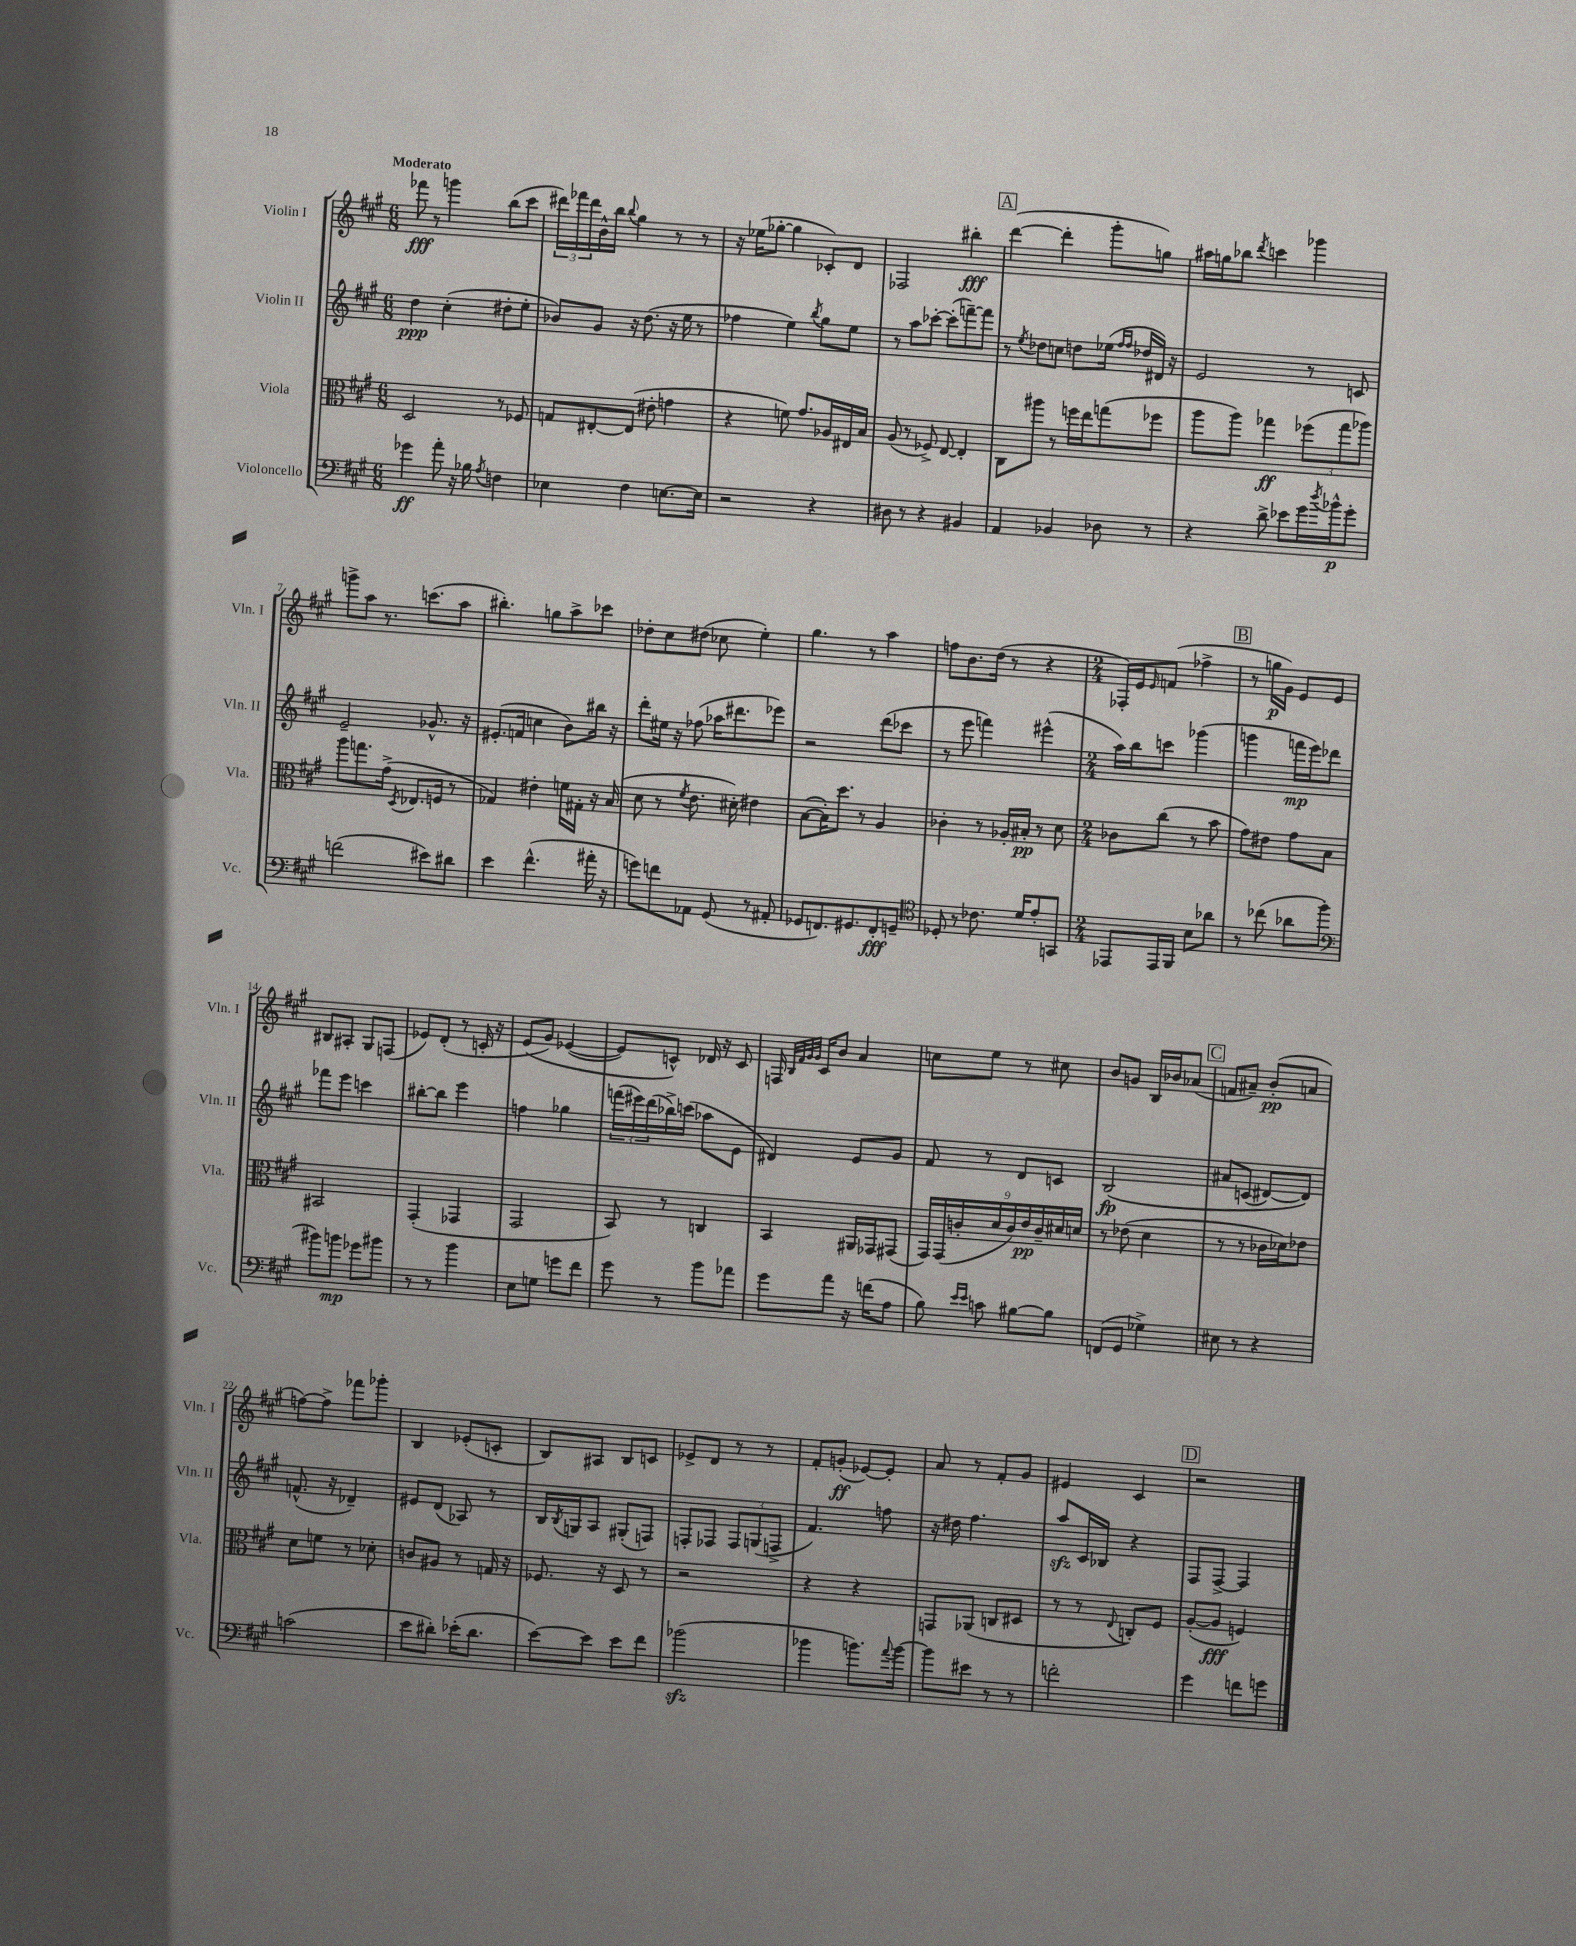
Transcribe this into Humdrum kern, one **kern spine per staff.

**kern	**dynam	**kern	**dynam	**kern	**dynam	**kern	**dynam
*part4	*part4	*part3	*part3	*part2	*part2	*part1	*part1
*staff4	*staff4	*staff3	*staff3	*staff2	*staff2	*staff1	*staff1
*I"Violoncello	*	*I"Viola	*	*I"Violin II	*	*I"Violin I	*
*I'Vc.	*	*I'Vla.	*	*I'Vln. II	*	*I'Vln. I	*
*clefF4	*	*clefC3	*	*clefG2	*	*clefG2	*
*k[f#c#g#]	*	*k[f#c#g#]	*	*k[f#c#g#]	*	*k[f#c#g#]	*
*M6/8	*	*M6/8	*	*M6/8	*	*M6/8	*
=1	=1	=1	=1	=1	=1	=1	=1
!	!	!	!	!	!	!LO:TX:a:B:t=Moderato	!
4g-X\	ff	2D/	.	4dd\	ppp	8fff-X\	fff
.	.	.	.	.	.	8r	.
8a'\	.	.	.	(4cc#'\	.	4gggn\	.
16r	.	.	.	.	.	.	.
16B-X\	.	.	.	.	.	.	.
8qA/	.	.	.	.	.	.	.
4Fn\	.	8r	.	8dd#X'\L	.	(8bb\L	.
.	.	8F-X/	.	8ee'\J	.	8ccc#\J	.
=2	=2	=2	=2	=2	=2	=2	=2
4E-X\	.	8Gn/L	.	8b-X/L)	.	24ddd#X\LL)	.
.	.	.	.	.	.	24fff-X\	.
.	.	.	.	.	.	24ddd#\	.
.	.	[8E#X'/	.	8g#/J	.	16b^^\	.
.	.	.	.	.	.	16bb\JJ	.
.	.	.	.	.	.	8qqbb/	.
4F#\	.	(8E#/J]	.	16r	.	4gg#\	.
.	.	.	.	(8.dd\	.	.	.
.	.	8e#X'\	.	.	.	.	.
[8.En\L	.	4gn\	.	16r	.	8r	.
.	.	.	.	16ee\	.	.	.
.	.	.	.	8r	.	8r	.
16E\Jk]	.	.	.	.	.	.	.
=3	=3	=3	=3	=3	=3	=3	=3
2r	.	4r	.	4ff-X\	.	16r	.
.	.	.	.	.	.	(16ee-X\KL	.
.	.	.	.	.	.	[8gg-X'\J	.
.	.	8fn\)	.	4ee\)	.	4gg-\]	.
.	.	8.g#/L	.	.	.	.	.
.	.	.	.	8qbb/	.	.	.
4r	.	.	.	8gg#\L	.	8c-X'/L)	.
.	.	16A-X/L	.	.	.	.	.
.	.	16E#X/	.	8ee\J	.	8d/J	.
.	.	16B/JJ	.	.	.	.	.
=4	=4	=4	=4	=4	=4	=4	=4
8D#X\	.	(8A/	.	8r	.	2F-X/	.
8r	.	8r	.	8aa\L	.	.	.
4r	.	8F-X^/)	.	[8ccc-X'\J	.	.	.
.	.	[8E/	.	(8ccc-'\L]	.	.	.
4BB#X/	.	4E'/]	.	[8fffn~\)	.	4bb#X'\	fff
.	.	.	.	8fff\J]	.	.	.
!!LO:REH:place=s1:t=A
=5	=5	=5	=5	=5	=5	=5	=5
4AA/	.	8C#\L	.	8r	.	([4ddd\	.
.	.	.	.	8qee/	.	.	.
.	.	8aa#X\J	.	8dd-X\L	.	.	.
4BB-X/	.	8r	.	8ccn\J	.	4ddd'\]	.
.	.	16ffn\LL	.	8ddn\L	.	.	.
.	.	16ee\J	.	.	.	.	.
8D-X\	.	(8ggn\	.	(16ee-X\Jk	.	8ggg#'\L	.
.	.	.	.	16qqff#/LL	.	.	.
.	.	.	.	16qqff#/JJ	.	.	.
.	.	.	.	16dd-X/LL	.	.	.
8r	.	8ff-X\J	.	16d#X/JJ)	.	8ggn\J)	.
.	.	.	.	16r	.	.	.
=6	=6	=6	=6	=6	=6	=6	=6
4r	.	8aa\L	.	2e/	.	16aa#X\LL	.
.	.	.	.	.	.	16ggn\J	.
.	.	8aa\J)	.	.	.	8bb-X\J	.
.	.	.	.	.	.	8qddd/	.
8d^\	.	4gg-X\	ff	.	.	4cccn\	.
8e-X\L	.	.	.	.	.	.	.
16g#\L	.	(12ff-X\L	.	8r	.	4ggg-X\	.
8qdd/	.	.	.	.	.	.	.
16b-X^^\J	p	.	.	.	.	.	.
.	.	12gg-\	.	.	.	.	.
8g#'\J	.	.	.	8cn/	.	.	.
.	.	12aa-X\J)	.	.	.	.	.
!!LO:LB:g=z
=7	=7	=7	=7	=7	=7	=7	=7
(2fn\	.	8aa\L	.	2e~/	.	8gggn^\L	.
.	.	8.ggn\	.	.	.	8aa\J	.
.	.	.	.	.	.	8.r	.
.	.	(16g#^\Jk	.	.	.	.	.
.	.	8qD/	.	.	.	.	.
.	.	8.E-X/L	.	.	.	.	.
.	.	.	.	.	.	(8.cccn\L	.
8e#X\L)	.	.	.	8.g-X^^/	.	.	.
.	.	16Fn/Jk	.	.	.	.	.
8d#X\J	.	8r	.	.	.	8aa\J	.
.	.	.	.	16r	.	.	.
=8	=8	=8	=8	=8	=8	=8	=8
4e\	.	4G-X/)	.	(8.e#X'/L	.	4.bb#X'\)	.
.	.	.	.	16fn/Jk	.	.	.
(4.f#^^\	.	4e#X'\	.	4ccn\	.	.	.
.	.	.	.	.	.	8ggn\L	.
.	.	16fn\LL	.	8b\L)	.	8aa^\	.
.	.	16G#X'\JJ	.	.	.	.	.
16a#X'\	.	16r	.	16bb#X\Jk	.	8ccc-X\J	.
16r	.	(16B/	.	16r	.	.	.
=9	=9	=9	=9	=9	=9	=9	=9
8gn\L)	.	8d\	.	8ddd'\L	.	8dd-X'\L	.
8fn\	.	8r	.	16ee#X\Jk	.	8cc#\	.
.	.	.	.	16r	.	.	.
.	.	8qf#/	.	.	.	.	.
8AA-X\J	.	8.e\	.	(8ff-X\	.	(8dd#X\J	.
(8GG#/	.	.	.	16aa-X\KL	.	8cc-X\	.
.	.	16d#X'\)	.	8.ddd#X\	.	.	.
8r	.	4e#X\	.	.	.	4ee'\)	.
8AA#X'/	.	.	.	8eee-X\J)	.	.	.
=10	=10	=10	=10	=10	=10	=10	=10
8GG-X/L	.	([8B\L	.	2r	.	4.gg#\	.
8.FFn/)	.	16B'\K])	.	.	.	.	.
.	.	8.dd\J	.	.	.	.	.
8.GG#X/	.	.	.	.	.	.	.
.	.	8r	.	.	.	8r	.
8FF'/	fff	4A/	.	(8ddd\L	.	4aa\	.
8GGn~/J	.	.	.	8ccc-X\J	.	.	.
=11	=11	=11	=11	=11	=11	=11	=11
*clefC4	*	*	*	*	*	*	*
8D-X'/	.	4c-X'\	.	8r	.	8ffn\L	.
8r	.	.	.	8eee\	.	8.b\	.
8.c-X\	.	8r	.	4fffn\)	.	.	.
.	.	.	.	.	.	(16dd\Jk	.
.	.	16A-X'/LL	.	.	.	8r	.
16d/KL	.	16B#X'/JJ	pp	.	.	.	.
8e'/	.	8r	.	(4eee#X^^\	.	4r	.
8GGn/J	.	8d\	.	.	.	.	.
=12	=12	=12	=12	=12	=12	=12	=12
*M2/4	*	*M2/4	*	*M2/4	*	*M2/4	*
8EE-X/L	.	8c-X\L	.	16aa\LL)	.	16F-X'/LL)	.
.	.	.	.	16bb\J	.	16e/J	.
.	.	.	.	.	.	16qqe/	.
16EE-/L	.	(8cc#\J	.	8cccn\J	.	(8fn/J	.
16FF#/JJ	.	.	.	.	.	.	.
8B\L	.	8r	.	(4ggg-X\	.	4ff-X^\	.
8a-X\J	.	8b\	.	.	.	.	.
!!LO:REH:place=s1:t=B
=13	=13	=13	=13	=13	=13	=13	=13
8r	.	8g#\L)	.	4gggn\	.	8r	.
(8cc-X\	.	8e#X\J	.	.	.	16ggn\LL	p
.	.	.	.	.	.	16g#\JJ)	.
8a-X\L	.	8g#\L	.	16fffn\LL	mp	8e/L	.
.	.	.	.	16eee\J)	.	.	.
8ff#'\J	.	8B\J	.	8ddd-X\J	.	8e/J	.
!!LO:LB:g=z
=14	=14	=14	=14	=14	=14	=14	=14
*clefF4	*	*	*	*	*	*	*
8b#X\L)	.	2BB#X/	.	8fff-X\L	.	8B#X/L	.
8bn\J	mp	.	.	8eee\J	.	8A#X'/J	.
8g-X\L	.	.	.	4cccn\	.	8G#/L	.
8b#X\J	.	.	.	.	.	(8Fn/J	.
=15	=15	=15	=15	=15	=15	=15	=15
8r	.	(4GG#'/	.	[8bb#X'\L	.	8e-X/L)	.
8r	.	.	.	8bb#\J]	.	(8d'/J	.
4b\	.	4GG-X/	.	4eee\	.	8r	.
.	.	.	.	.	.	16cn'/	.
.	.	.	.	.	.	16r	.
=16	=16	=16	=16	=16	=16	=16	=16
8E\L	.	2GG#/	.	4ffn\	.	(8e/L	.
8Gn\J	.	.	.	.	.	8g#/J)	.
8gn\L	.	.	.	4gg-X\	.	([4e-X/	.
8f#\J	.	.	.	.	.	.	.
=17	=17	=17	=17	=17	=17	=17	=17
8g#\	.	8BB/)	.	(24fffn\LL	.	8e-/L])	.
.	.	.	.	24eee#X\)	.	.	.
.	.	.	.	(24ddd\	.	.	.
8r	.	8r	.	16bb-X^\)	.	8cn^^/J)	.
.	.	.	.	(16cccn\JJ	.	.	.
8b\L	.	4Cn/	.	8aa-X\L	.	16d-X/	.
.	.	.	.	.	.	16r	.
8a-X\J	.	.	.	8e\J	.	8c/	.
=18	=18	=18	=18	=18	=18	=18	=18
8g#\L	.	4BB/	.	4d#X/)	.	16Fn/	.
.	.	.	.	.	.	32qqB/LLL	.
.	.	.	.	.	.	32qqf#/	.
.	.	.	.	.	.	32qqg#/	.
.	.	.	.	.	.	32qqg#/JJJ	.
.	.	.	.	.	.	16c#/KL	.
8a\J	.	.	.	.	.	8b/J	.
16r	.	16AA#X/LL	.	8e/L	.	4a/	.
(16fn\KL	.	16GG-X/J	.	.	.	.	.
8A\J	.	(8GG#X/J	.	8g#/J	.	.	.
=19	=19	=19	=19	=19	=19	=19	=19
8B\)	.	18GG#/LL)	.	8f#/	.	8ccn\L	.
.	.	(18GG#/	.	.	.	.	.
.	.	18cn'/	.	.	.	.	.
16qqe/LL	.	.	.	.	.	.	.
16qqe/JJ	.	.	.	.	.	.	.
8cn\	.	.	.	8r	.	8ee\J	.
.	.	18d/	.	.	.	.	.
.	.	18c/)	.	.	.	.	.
[8B#X\L	.	.	.	8d/L	.	8r	.
.	.	18e/	pp	.	.	.	.
.	.	18c~/	.	.	.	.	.
8B#\J]	.	.	.	8cn/J	.	8cc#X\	.
.	.	18d#X/	.	.	.	.	.
.	.	18dn/JJ	.	.	.	.	.
=20	=20	=20	=20	=20	=20	=20	=20
(8FFn/L	.	8r	.	(2B/	fp	8b/L	.
8GG#/J	.	(8e-X\	.	.	.	8gn/J	.
4G-X^\)	.	4d\	.	.	.	16B/LL	.
.	.	.	.	.	.	16b-X/J	.
.	.	.	.	.	.	(8a-X/J	.
!!LO:REH:place=s1:t=C
=21	=21	=21	=21	=21	=21	=21	=21
8E#X\	.	8r	.	8a#X/L	.	8fn/L	.
8r	.	8r	.	(8cn/J	.	8a#X~/J)	.
4r	.	16c-X\LL	.	[8d#X/L)	.	(8b'/L	pp
.	.	16d-X\J)	.	.	.	.	.
.	.	8e-X\J	.	8d#/J])	.	8an/J	.
!!LO:LB:g=z
=22	=22	=22	=22	=22	=22	=22	=22
(2cn\	.	8d\L	.	(8.fn^^/	.	[8ffn\L)	.
.	.	8fn\J	.	.	.	8ff^\J]	.
.	.	.	.	16r	.	.	.
.	.	8r	.	4d-X~/)	.	8fff-X\L	.
.	.	8d-X'\	.	.	.	8ggg-X'\J	.
=23	=23	=23	=23	=23	=23	=23	=23
8e\L	.	8cn/L	.	8e#X/L	.	4B/	.
8d#X'\J)	.	8A#X/J	.	(8d/J	.	.	.
(16e-X'\KL	.	8r	.	8A-X/)	.	(8e-X'/L	.
8.d#\J	.	.	.	.	.	.	.
.	.	16Gn/	.	8r	.	8cn'/J	.
.	.	16r	.	.	.	.	.
=24	=24	=24	=24	=24	=24	=24	=24
[8e\L)	.	8.F-X/	.	16B/LL	.	8B/L)	.
.	.	.	.	8qB/	.	.	.
.	.	.	.	16Gn/J	.	.	.
8e\J]	.	.	.	8A/J	.	8A#X/J	.
.	.	16r	.	.	.	.	.
8e\L	.	8D/	.	(8G#X'/L	.	8B/L	.
8f#\J	.	8r	.	8Fn/J)	.	8cn/J	.
=25	=25	=25	=25	=25	=25	=25	=25
(2b-Xzz\	.	2r	.	8Fn'/L	.	8e-X^/L	.
.	.	.	.	8F-X/J	.	8d/J	.
.	.	.	.	12F-/L	.	8r	.
.	.	.	.	(12Gn/	.	.	.
.	.	.	.	.	.	8r	.
.	.	.	.	12Fn^/J	.	.	.
=26	=26	=26	=26	=26	=26	=26	=26
4b-X\	.	4r	.	4.f#/)	.	8f#'/L	.
.	.	.	.	.	.	(8gn'/J	ff
8.bn\L)	.	4r	.	.	.	[8e-X/L)	.
.	.	.	.	8ffn\	.	8e-'/J]	.
8qqa/	.	.	.	.	.	.	.
[16b\Jk	.	.	.	.	.	.	.
=27	=27	=27	=27	=27	=27	=27	=27
8b\L]	.	8GGn/L	.	16r	.	8a/	.
.	.	.	.	16dd#X\	.	.	.
8e#X\J	.	(8AA-X/J	.	4.ff#\	.	8r	.
8r	.	8Cn/L	.	.	.	8f#'/L	.
8r	.	8D#X/J	.	.	.	8g#/J	.
=28	=28	=28	=28	=28	=28	=28	=28
2fn'\	.	8r	.	8aazz/L	.	4e#X/	.
.	.	8r	.	16c#/L	.	.	.
.	.	.	.	16B-X/JJ	.	.	.
.	.	8qqE/	.	.	.	.	.
.	.	8Cn'/L)	.	4r	.	4c#/	.
.	.	8F#/J	.	.	.	.	.
!!LO:REH:place=s1:t=D
=29	=29	=29	=29	=29	=29	=29	=29
4g#\	.	([8A'/L	.	8F#/L	.	2r	.
.	.	8A/J]	fff	[8F#^/J	.	.	.
8fn\L	.	4Fn/)	.	4F#/]	.	.	.
8gn\J	.	.	.	.	.	.	.
==	==	==	==	==	==	==	==
*-	*-	*-	*-	*-	*-	*-	*-
